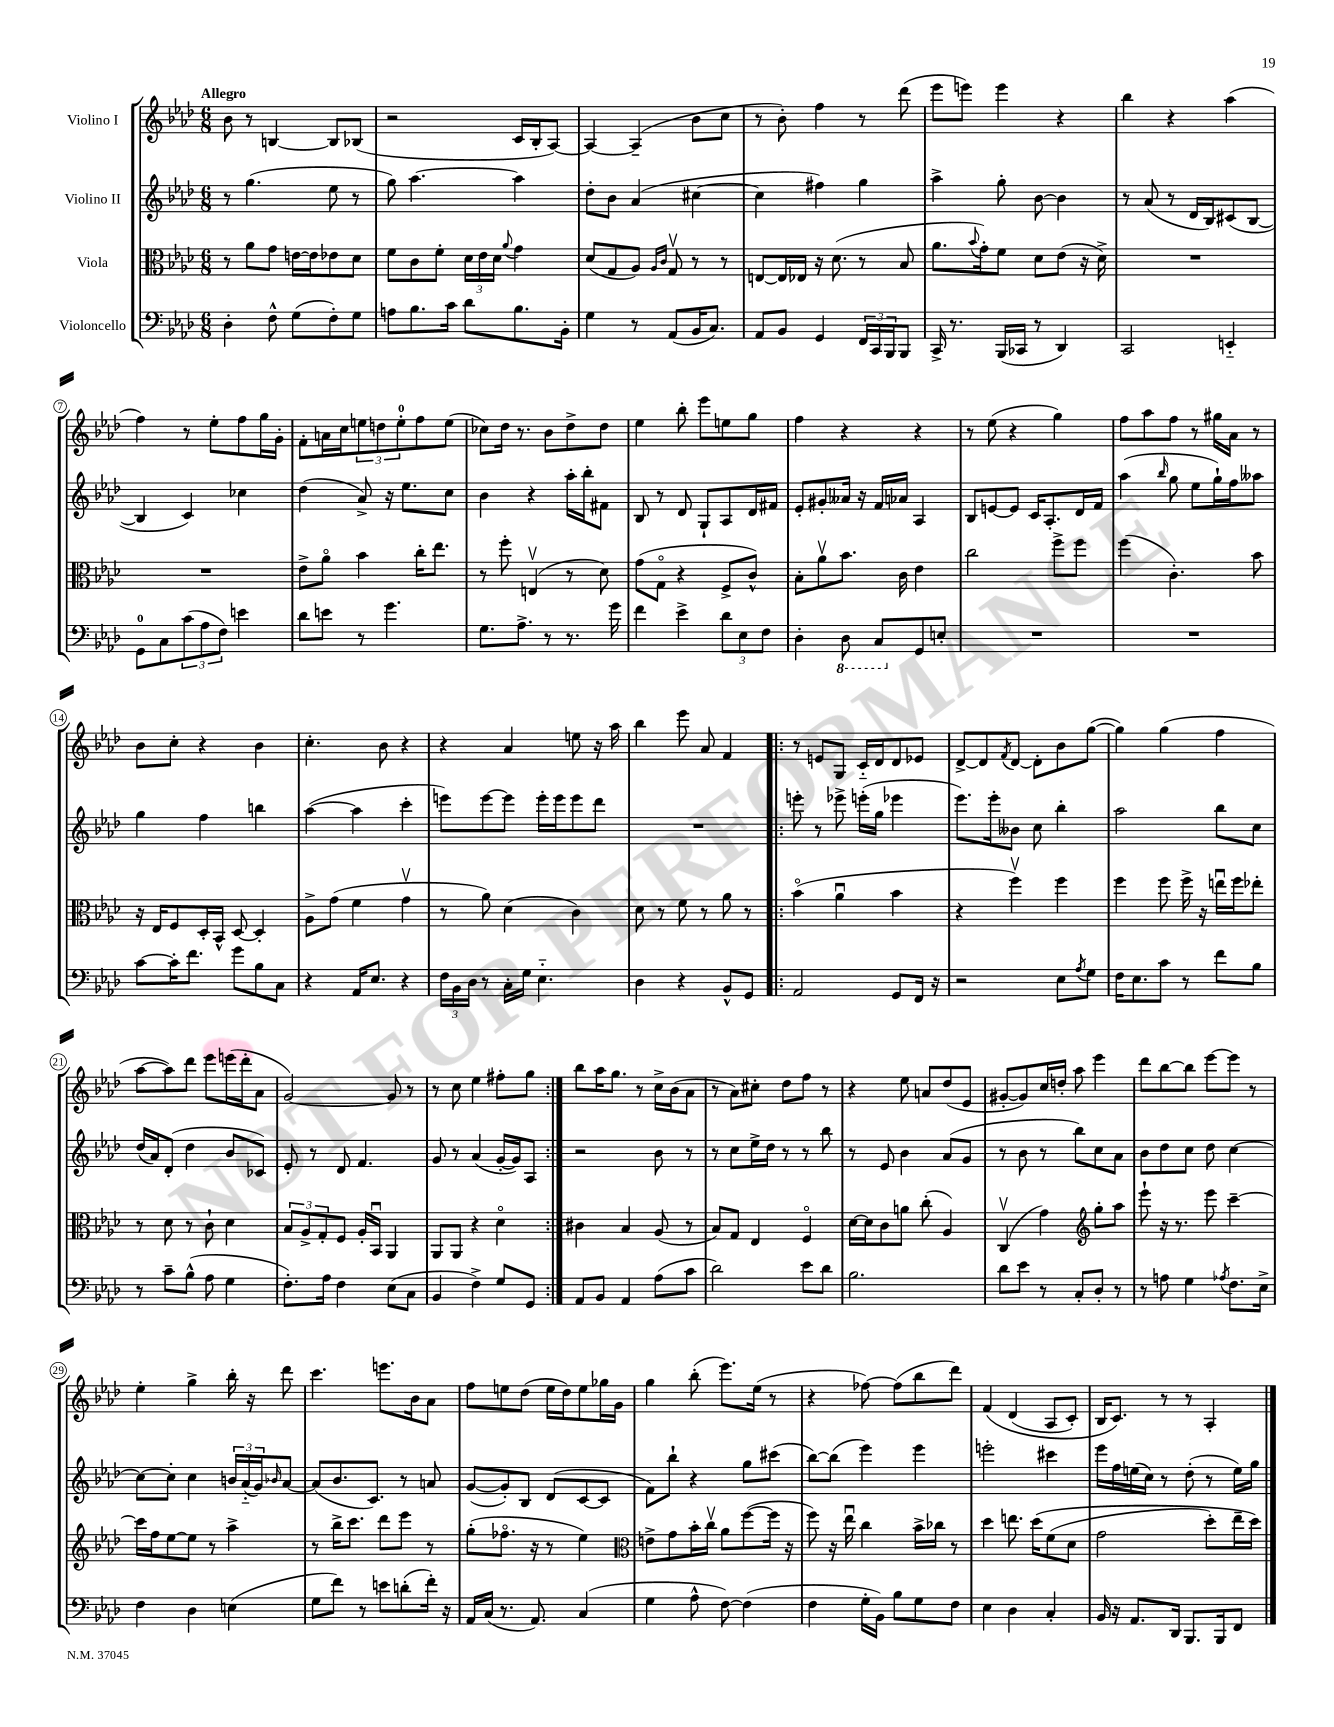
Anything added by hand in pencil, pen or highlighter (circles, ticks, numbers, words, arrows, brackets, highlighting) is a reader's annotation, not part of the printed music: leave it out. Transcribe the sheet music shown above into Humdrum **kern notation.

**kern	**kern	**kern	**kern
*staff4	*staff3	*staff2	*staff1
*clefF4	*clefC3	*clefG2	*clefG2
*k[b-e-a-d-]	*k[b-e-a-d-]	*k[b-e-a-d-]	*k[b-e-a-d-]
*M6/8	*M6/8	*M6/8	*M6/8
4D-'\	8r	8r	8b-\
.	8a-\L	(4.gg\	8r
8F^^\	8g\J	.	[4B/
(8G\L	[16e\LL	.	.
.	16e\]J	.	.
8F'\)	8e-\	8ee-\	8B/]L
8G\J	8d-\J	8r	(8B-/J
=	=	=	=
8A\L	8f\L	8gg\)	2r
8.B-\	8c\	[4.aa-\	.
.	8f'\J	.	.
16c\Jk	.	.	.
8d-\L	24d-\LL	.	.
.	24e-\	.	.
.	24d-\JJ	.	.
.	8qqa-/	.	.
8.B-\	4g\	4aa-\]	16c/LL
.	.	.	16B-'/J
.	.	.	[8A-/J)
16BB-'\Jk	.	.	.
=	=	=	=
4G\	(8d-/L	8dd-'\L	4A-/_
.	8G/	8b-\J	.
8r	8A-/J)	(4a-/	(4A-~/]
.	16qqA-/LL	.	.
.	16qqc/JJ	.	.
(8AA-/L	8Gv/	.	.
16BB-/K	8r	[4cc#\	8b-\L
8.C/J)	.	.	.
.	8r	.	8cc\J
=	=	=	=
8AA-/L	[8E/L	4cc#\]	8r
8BB-/J	16E/]L	.	8b-'\)
.	16E-/JJ	.	.
4GG/	16r	4ff#\)	4ff\
.	(8.d-\	.	.
24FF/LL	8r	4gg\	8r
24CC/	.	.	.
24BBB-/J	.	.	.
8BBB-/J	8B-/	.	(8ddd-\
=	=	=	=
16CC^/	8.a-\L	4aa-^\	8eee-\L
8.r	.	.	.
.	.	.	8eee\J)
.	8qqb-/	.	.
.	16g'\k)	.	.
(16BBB-/LL	8f\J	8gg'\	4eee\
16CC-/JJ	.	.	.
8r	8d-\L	[8b-\	.
4DD-/)	(8e-\J	4b-\]	4r
.	16r	.	.
.	16d-^\)	.	.
=	=	=	=
2CC/	2.r	8r	4bb-\
.	.	(8a-/	.
.	.	8r	4r
.	.	16d-/LL	.
.	.	16B-/J)	.
4EE'~/	.	(8c#/	(4aa-\
.	.	[8B-/J	.
=	=	=	=
8GG\L	2.r	4B-/]	4ff\)
8C\	.	.	.
(12c\	.	4c/)	8r
12A-\	.	.	.
.	.	.	8ee-'\L
12F\J)	.	.	.
4e\	.	4cc-\	8ff\
.	.	.	16gg\L
.	.	.	16g'\JJ
=	=	=	=
8d-\L	8e-^\L	(4dd-\	8f'\L
8e\J	8a-o\J	.	16a\L
.	.	.	16cc\J
8r	4b-\	8a-^/)	12ee\
.	.	.	12dd\
4.g\	.	16r	.
.	.	.	12ee'\
.	.	8.ee-\L	.
.	16cc'\LK	.	8ff\
.	8.ee-\J	.	.
.	.	8cc\J	(8ee\J
=	=	=	=
8.G\L	8r	4b-\	8cc-\L)
.	8ff'\	.	16dd-\Jk
8.A-^\J	.	.	8.r
.	(4Ev/	4r	.
8r	.	.	8b-\L
8.r	8r	16aa-'\LL	8dd-^\
.	.	16bb-'\J	.
.	8d-\)	8f#\J	8dd-\J
16g\	.	.	.
=	=	=	=
4f\	(8g\L	8B-/	4ee-\
.	8Go\J	8r	.
4e-^\	4r	8d-/	8bb-'\
.	.	8G`/L	8eee-\L
12d-\L	8F^/L	8A-/	8ee\
12E-\	.	.	.
.	8c^^/J)	16d-/L	8gg\J
12F\J	.	.	.
.	.	16f#/JJ	.
=	=	=	=
4D-'\	8B-'\L	8e-'/L	4ff\
.	8a-v\	8g#'/	.
8DD-\	8.b-\J	16a--/Jk	4r
.	.	16r	.
8CC/L	.	16f/LL	.
.	16c\	16a-/JJ	.
8GG/	4e-\	4A-/	4r
8E'/J	.	.	.
=	=	=	=
2.r	2cc\	8B-/L	8r
.	.	[8e/	(8ee-\
.	.	8e/]J	4r
.	.	16c/LK	.
.	.	8.A-'/	.
.	8ff^\L	.	4gg\)
.	8ff\J	16d-/L	.
.	.	16f/JJ	.
=	=	=	=
2.r	(4ff\	(4aa-\	8ff\L
.	.	.	8aa-\
.	.	16qqbb-/	.
.	4.c'\)	8gg\	8ff\J
.	.	8ee-\L	8r
.	.	16gg`\L)	16gg#\LL
.	.	16ff\J	16a-\JJ
.	8b-\	8aa--\J	8r
=	=	=	=
[8c\L	16r	4gg\	8b-\L
.	16E-/LK	.	.
16c'\]K	8F/	.	8cc'\J
8.f\J	.	.	.
.	16D-'/L	4ff\	4r
.	16BB-^^/JJ	.	.
8g\L	[8D-/	.	.
8B-\	4D-'/]	4bb\	4b-\
8C\J	.	.	.
=	=	=	=
4r	8A-^\L	([4aa-\	4.cc'\
.	(8g\J	.	.
16AA-/LK	4f\	4aa-\]	.
8.E-/J	.	.	.
.	.	.	8b-\
4r	4gv\	4ccc'\	4r
=	=	=	=
24F\LL	8r	8eee\L)	4r
24BB-\	.	.	.
24D-\JJ	.	.	.
8r	8a-\)	[8eee\	.
16C'\LL	(4d-\	8eee\]J	4a-/
16G\JJ	.	.	.
4.E-'~\	.	16eee'\LL	.
.	.	16eee\J	.
.	4c\)	8eee\	8ee\
.	.	8ddd-\J	16r
.	.	.	16aa-\
=	=	=	=
4D-\	8d-\	2.r	4bb-\
.	8r	.	.
4r	8f\	.	8eee-\
.	8r	.	8a-/
8BB-^^/L	8a-\	.	4f/
8GG/J	8r	.	.
=!|:	=!|:	=!|:	=!|:
2AA-/	(4b-o\	8eee'\	8r
.	.	8r	8e/L
.	4a-u\	8eee-^\	8G/J
.	.	(16eee'\LL	16c'~/LL
.	.	16gg\JJ	16d-/J
8GG/L	4b-\	4eee-\	8d-/
16FF/Jk	.	.	8e-/J
16r	.	.	.
=	=	=	=
2r	4r	8.eee-\L)	[8d-^/L
.	.	.	8d-/]
.	.	16eee-'\k	.
.	.	.	8qf/
.	4ffv\)	8b--\J	[8d-/J
.	.	8cc\	8d-'\]L
8E-\L	4ff\	4bb-'\	8b-\
8qA-/	.	.	.
8G\J	.	.	([8gg\J
=	=	=	=
16F\LK	4ff\	2aa-\	4gg\])
8.E-\	.	.	.
8c\J	8ff\	.	(4gg\
8r	16ff^\	.	.
.	16r	.	.
8f\L	16eeu\LL	8bb-\L	4ff\
.	16ff\J	.	.
8B-\J	8ee-'\J	8cc\J	.
=	=	=	=
8r	8r	(16dd-/LL	[8aa-\L
.	.	16a-/J)	.
8c~\L	8d-\	(8d-'/J	8aa-\])
(8B-^^\J	8r	4dd-\	8ddd-\J
8A-\	8c`\	.	8eee-\L
4G\	4d-\	8b-/L	(16eee\L
.	.	.	16ddd-'\J
.	.	8c-/J)	8a-\J
=	=	=	=
8.F'\L)	12B-/L	8e-'/	[2g/)
.	12A-^/	.	.
.	.	8r	.
.	12G'/	.	.
16A-\Jk	.	.	.
4F\	8F/J	8d-/	.
.	16A-'/LL	4.f/	.
.	16BB-u/JJ	.	.
(8E-\L	4AA-/	.	8g/]
8C\J	.	.	8r
=	=	=	=
4BB-/	8AA-/L	8g/	8r
.	8AA-/J	8r	8cc\
4F^\)	4r	(4a-/	4ee-\
8G/L	4d-o\	[16g'/LL	8ff#'\L
.	.	16g/]J)	.
8GG/J	.	8A-/J	8gg\J
=:|!	=:|!	=:|!	=:|!
8AA-/L	4c#\	2r	8bb-\L
8BB-/J	.	.	16aa-\K
.	.	.	8.gg\J
4AA-/	4B-/	.	.
.	.	.	8r
(8A-\L	(8A-/	8b-\	16cc^\LL
.	.	.	(16b-\J
8c\J	8r	8r	8a-\J
=	=	=	=
2d-\)	8B-/L)	8r	8r
.	8G/J	8cc\L	8a-\L)
.	4E-/	16ee-^\L	8cc#'\J
.	.	16dd-\JJ	.
.	.	8r	8dd-\L
8e-\L	4Fo/	8r	8ff\J
8d-\J	.	8bb-\	8r
=	=	=	=
2.B-\	[16d-\LL	8r	4r
.	16d-\]J	.	.
.	8c\	8e-/	.
.	8a\J	4b-\	8ee-\
.	(8cc'\	.	8a/L
.	4A-/)	(8a-/L	(8dd-/
.	.	8g/J	8e-/J
=	=	=	=
8d-\L	(4Cv/	8r	[8g#'/L
8e-\J	.	8b-\	8g#/])
8r	4g\)	8r	16cc/L
.	.	.	16dd'/JJ
8C'/L	.	8bb-\L)	8aa-\
*	*clefG2	*	*
8D-'/J	8gg'\L	8cc\	4eee-\
8r	8aa-\J	8a-\J	.
=	=	=	=
8r	8eee-`\	8b-\L	8ddd-\L
8A\	16r	8dd-\	[8bb-\
.	8.r	.	.
4G\	.	8cc\J	8bb-\]J
.	8eee-\	8dd-\	[8eee-\L
8qA-/	.	.	.
8.F\L	[4ccc~\	[4cc\	8eee-\]J
.	.	.	8r
16E-^\Jk	.	.	.
=	=	=	=
4F\	16ccc\]LL	8cc\_L	4ee-'\
.	16ff\J	.	.
.	[8ee-\	8cc'\]J	.
4D-\	8ee-\]J	4cc\	4gg^\
.	8r	.	.
(4E\	4aa-^\	24b/LL	16bb-'\
.	.	(24a-'~/	.
.	.	.	16r
.	.	24g/J)	.
.	.	16qqb-/	.
.	.	[8a-/J	8ddd-\
=	=	=	=
8G\L	8r	(8a-/]L	4.ccc\
8f\J)	16bb-^\LK	8.b-/	.
.	8.ccc\J	.	.
8r	.	.	.
.	.	8.c/J)	.
8e\L	8ddd-\L	.	8.eee\L
(8d'\	8eee-\J	8r	.
.	.	.	16b-\k
16f'\Jk)	8r	8a/	8a-\J
16r	.	.	.
=	=	=	=
16AA-/LL	(8gg'\L	([8g/L	8ff\L
(16C/JJ	.	.	.
8.r	8.ff-o\J	8g'/])	8ee\
.	.	8B-/J	(8dd-\J
8.AA-/)	16r	.	.
.	8r	(8d-/L	16ee\LL
.	.	.	16dd-\J)
(4C/	4ee-\)	[8c/	8ee\
.	.	8c/]J	16gg-\L
.	.	.	16g\JJ
=	=	=	=
*	*clefC3	*	*
4G\	8e^\L	8f\L)	4gg\
.	8g\	8bb-`\J	.
8A-^^\	16b-'\L	4r	(8bb-'\
.	16ccv\JJ	.	.
[8F\)	8a-\L	.	8.eee-\L)
(4F\]	([8ff\	8gg\L	.
.	.	.	(16ee-\Jk
.	16ff\]Jk	(8ccc#\J	8r
.	16r	.	.
=	=	=	=
4F\	8ff\)	[8bb-\L)	4r
.	16r	(8bb-\]J	.
.	16ee-u\	.	.
16G'\LL	4cc\	4eee-\)	[8ff-\)
16BB-\JJ)	.	.	.
8B-\L	.	.	(8ff-\]L
8G\	16b-^\LL	4eee-\	8bb-\
.	16cc-\JJ	.	.
8F\J	8r	.	8ddd-\J)
=	=	=	=
4E-\	4dd-\	2eee'\	&(4f/
4D-\	8.ee\	.	(4d-/
.	&(16dd-\LK	.	.
4C'/	(8f\	4ccc#\	8A-/L
.	8d-\J	.	8c'/J)
=	=	=	=
16BB-/	2g\	16eee-\LL	16B-/LK
16r	.	16ff\	8.c/J&)
8.AA-/L	.	(16ee\	.
.	.	16cc\JJ)	.
.	.	8r	8r
16DD-/Jk	.	.	.
8.BBB-/L	.	(8dd-'\	8r
.	8dd-'\L)	8r	4A-'/
16BBB-/k	.	.	.
8FF/J	16ee-~\L	16ee\LL)	.
.	16dd-\JJ&)	16gg\JJ	.
==	==	==	==
*-	*-	*-	*-
